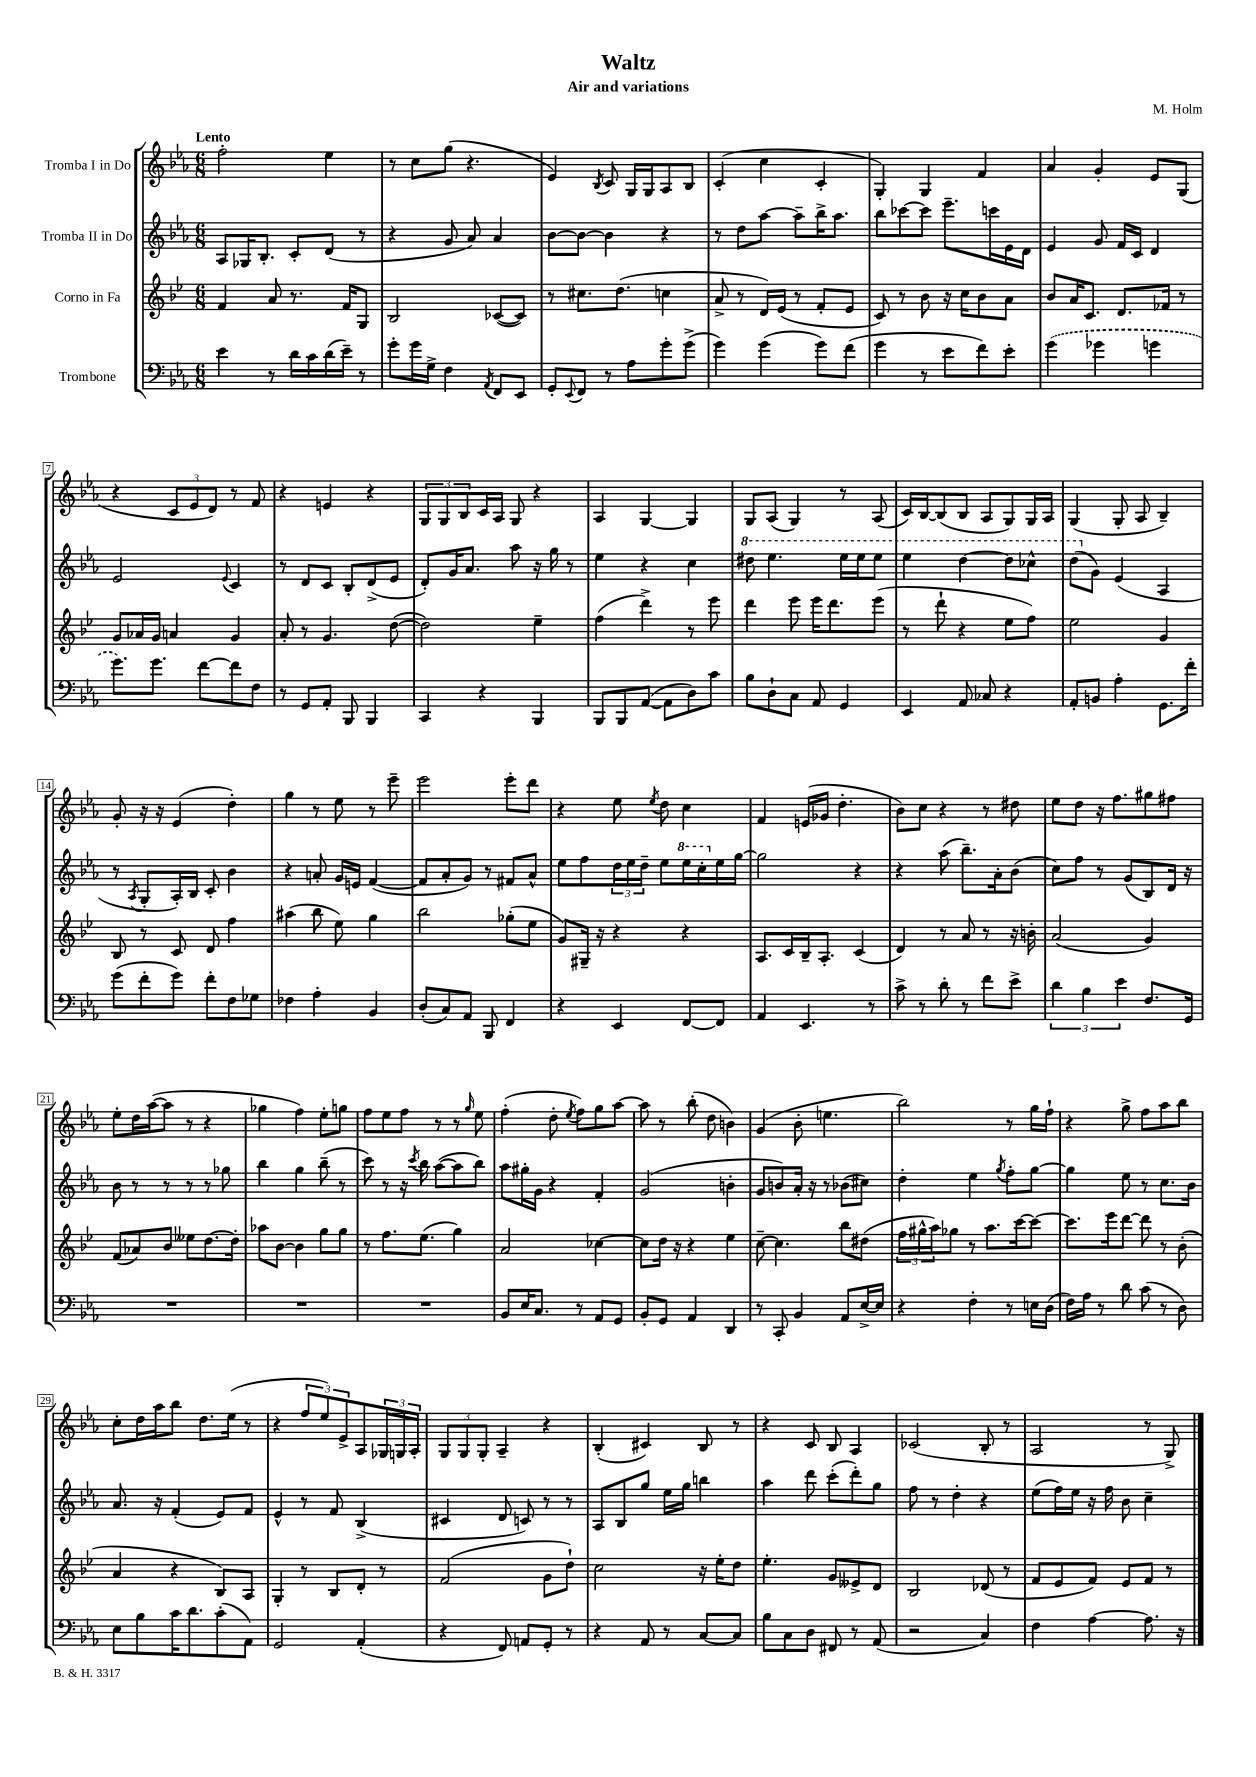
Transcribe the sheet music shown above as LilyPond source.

\header { title = "Waltz" composer = "M. Holm" subtitle = "Air and variations" }
<<
\new StaffGroup <<
\new Staff = "s0" \with { instrumentName = "Tromba I in Do" } {
    \clef treble \key ees \major \numericTimeSignature \time 6/8 \tempo "Lento"
    f''2-. ees''4 |
    r8 c''8 g''8( r4. |
    ees'4) \acciaccatura { bes8 } c'8 g16 g16 aes8 bes8 |
    c'4-.( c''4 c'4-. |
    g4-.) g4 f'4 |
    aes'4 g'4-. ees'8 g8( |
    r4 \tuplet 3/2 { c'8 ees'8 d'8) } r8 f'8 |
    r4 e'4 r4 |
    \tuplet 3/2 { g8 g8 bes8 } c'16 aes16 g8 r4 |
    aes4 g4~ g4 |
    g8 aes8( g4) r8 aes8( |
    c'16) bes16~ bes8( bes8 aes8 g8) g16 aes16 |
    g4( g8-. aes8 bes4--) |
    g'8-. r16 r16 ees'4( d''4-.) |
    g''4 r8 ees''8 r8 ees'''8-- |
    ees'''2 ees'''8-. d'''8 |
    r4 ees''8 \acciaccatura { ees''8 } d''8 c''4 |
    f'4 e'16( ges'16 d''4.-. |
    bes'8) c''8 r4 r8 dis''8 |
    ees''8 d''8 r16 f''8. gis''8 fis''8 |
    ees''8-. d''16 aes''16~( aes''8 r8 r4 |
    ges''4 f''4) ees''8-. g''8 |
    f''8 ees''8 f''8 r8 r8 \grace { g''16 } ees''8 |
    f''4-.( d''8-. \acciaccatura { ees''8 } f''8) g''8 aes''8~ |
    aes''8 r8 bes''8-.( d''8 b'4) |
    g'4( bes'8-. e''4. |
    bes''2) r8 g''16 f''16-! |
    r4 g''8-> f''8 aes''8 bes''8 |
    c''8-. d''16 aes''16 bes''8 d''8. ees''16( r8 |
    r4 \tuplet 3/2 { f''8 ees''8) ees'8-> } aes8 \tuplet 3/2 { ges16 g16 aes16-. } |
    \tuplet 3/2 { g8 g8 g8-. } aes4-- r4 |
    bes4-.( cis'4) bes8 r8 |
    r4 c'8 bes8 aes4 |
    ces'2( bes8-. r8 |
    aes2 r8 g8->) \bar "|." |
}
\new Staff = "s1" \with { instrumentName = "Tromba II in Do" } {
    \clef treble \key ees \major \numericTimeSignature \time 6/8
    aes8 ges16 bes8.-. c'8-. d'8( r8 |
    r4 g'8 aes'8) aes'4 |
    bes'8~ bes'8~ bes'4 r4 |
    r8 d''8 aes''8~ aes''8-- bes''16-> aes''8. |
    bes''8 ces'''8~ ces'''8 ees'''8.-- c'''16 ees'16 d'16 |
    ees'4 g'8 f'16 c'16 d'4 |
    ees'2 \appoggiatura { ees'8 } c'4 |
    r8 d'8 c'8 bes8-. d'8->( ees'8 |
    d'8-.) g'16 aes'8. aes''8 r16 g''16 r8 |
    ees''4 r4 c''4 |
    \ottava #1 dis'''8 ees'''4. ees'''16 ees'''16 ees'''8 |
    ees'''4 d'''4~ d'''8 ces'''8-^ |
    d'''8( \ottava #0 g'8) ees'4( aes4 |
    r8 \acciaccatura { aes8 } g8-. aes16-.) bes16 c'8-. bes'4 |
    r4 a'8-. g'16 e'16 f'4~( |
    f'8 aes'8-. g'8) r8 fis'8 aes'8-^ |
    ees''8 f''8 \tuplet 3/2 { d''16 ees''16 d''16-- } ees''8 \ottava #1 ees'''16 c'''16-. \ottava #0 ees''16 g''16~ |
    g''2 r4 |
    r4 aes''8( bes''8.--) aes'16-. bes'8( |
    c''8) f''8 r8 g'8( bes8) d'16 r16 |
    bes'8 r8 r8 r8 r8 ges''8 |
    bes''4 g''4 bes''8--( r8 |
    c'''8) r8 r16 \acciaccatura { c'''8 } bes''16 aes''8~( aes''8 bes''8) |
    aes''8 gis''16-. g'16 r4 f'4-. |
    g'2( b'4-. |
    g'8 b'8) aes'16-. r16 r8 bes'8( cis''8) |
    d''4-. ees''4 \acciaccatura { g''8 } f''8-. g''8~ |
    g''4 ees''8 r8 c''8. bes'16 |
    aes'8. r16 f'4-.( ees'8) f'8 |
    ees'4-^ r8 f'8 bes4->( |
    cis'4 d'8 c'8) r8 r8 |
    aes8 bes8 g''8 ees''16 g''16 b''4 |
    aes''4 d'''8 c'''8-.( d'''8-.) g''8 |
    f''8 r8 d''4-. r4 |
    ees''8( f''16) ees''16 r16 f''16 bes'8 c''4-- \bar "|." |
}
\new Staff = "s2" \with { instrumentName = "Corno in Fa" } {
    \clef treble \key bes \major \numericTimeSignature \time 6/8
    f'4 a'8 r8. f'16 g8 |
    bes2 ces'8~( ces'8) |
    r8 cis''8. d''8.( c''4 |
    a'8-> r8 d'16) ees'16( r8 f'8-. ees'8 |
    c'8) r8 bes'8 r16 c''16 bes'8 a'8 |
    bes'8 a'16 c'8. d'8. fes'16 r8 |
    g'8 aes'16 g'16 a'4 g'4 |
    a'8-. r8 g'4. d''8~( |
    d''2) ees''4-- |
    f''4( d'''4->) r8 ees'''8 |
    d'''4 ees'''8 ees'''16 d'''8. ees'''8( |
    r8 d'''8-! r4 ees''8 f''8) |
    ees''2 g'4 |
    bes8 r8 c'8 d'8 f''4 |
    ais''4( bes''8 ees''8) g''4 |
    bes''2 ges''8-.( ees''8 |
    g'8) gis16-- r16 r4 r4 |
    a8. c'16 bes16-- a8.-. c'4( |
    d'4) r8 a'8 r8 r16 b'16-. |
    a'2( g'4) |
    f'8( aes'8) bes'8 eeses''8 d''8.~ d''16-. |
    aes''8 bes'8~ bes'4 g''8 g''8 |
    r8 f''8. ees''8.( g''4) |
    a'2 ces''4~ |
    ces''8 d''16 r16 r4 ees''4 |
    c''8~-- c''4. bes''8 dis''8( |
    \tuplet 3/2 { f''16 gis''16-^ a''16) } ges''8 r8 a''8. c'''16~ c'''8~ |
    c'''8. ees'''16 d'''8~ d'''8 r8 bes'8-.( |
    a'4 r4 bes8) a8 |
    g4-. r8 bes8 d'8-. r8 |
    f'2( g'8 d''8-!) |
    c''2 r16 ees''16-. d''8 |
    ees''4.-. g'8 eeses'8-> d'8 |
    bes2 des'8( r8 |
    f'8 ees'8 f'8) ees'8 f'8 r8 \bar "|." |
}
\new Staff = "s3" \with { instrumentName = "Trombone" } {
    \clef bass \key ees \major \numericTimeSignature \time 6/8
    ees'4 r8 d'16 c'16 d'16( ees'16--) r8 |
    g'8-. g'16 g16-> f4 \acciaccatura { aes,8 } f,8 ees,8 |
    g,8-. \appoggiatura { ees,8 } f,8 r8 aes8 g'8-. g'8->( |
    g'4) g'4( g'8) f'8( |
    g'4 r8 ees'8 f'8) ees'8-. |
    \once \slurDashed g'4( ges'4 g'4 |
    g'8.) g'8. f'8~ f'8 f8 |
    r8 g,8 aes,8-. bes,,8 bes,,4 |
    c,4 r4 bes,,4 |
    bes,,8 bes,,8 aes,8~( aes,8 d8) c'8 |
    bes8 d8-! c8 aes,8 g,4 |
    ees,4 aes,8 ces8 r4 |
    aes,8-. b,8 aes4-. g,8. f'16-. |
    g'8( f'8-. g'8) f'8-. f8 ges8 |
    fes4 aes4-. bes,4 |
    d8-.( c8) aes,8 bes,,8 f,4 |
    r4 ees,4 f,8~ f,8 |
    aes,4 ees,4. r8 |
    c'8-> r8 d'8-. r8 f'8 ees'8-> |
    \tuplet 3/2 { d'4 bes4 ees'4 } f8. g,16 |
    R2. |
    R2. |
    R2. |
    bes,8 ees16 c8. r8 aes,8 g,8 |
    bes,8-. g,8 aes,4 d,4 |
    r8 c,8-. bes,4 aes,8 ees16~-> ees16 |
    r4 f4-. r8 e16 d16( |
    f16) aes16 r8 d'8 c'8( r8 d8) |
    ees8 bes8 c'16 d'8. c'8-.( aes,8) |
    g,2 aes,4-.( |
    r4 f,8) a,8 g,8-. r8 |
    r4 aes,8 r8 c8~ c8 |
    bes8 c8 d8 fis,8 r8 aes,8( |
    r2 c4) |
    f4 aes4~ aes8. r16 \bar "|." |
}
>>
>>
\layout { \context { \Score \override BarNumber.stencil = #(make-stencil-boxer 0.1 0.3 ly:text-interface::print) } }
